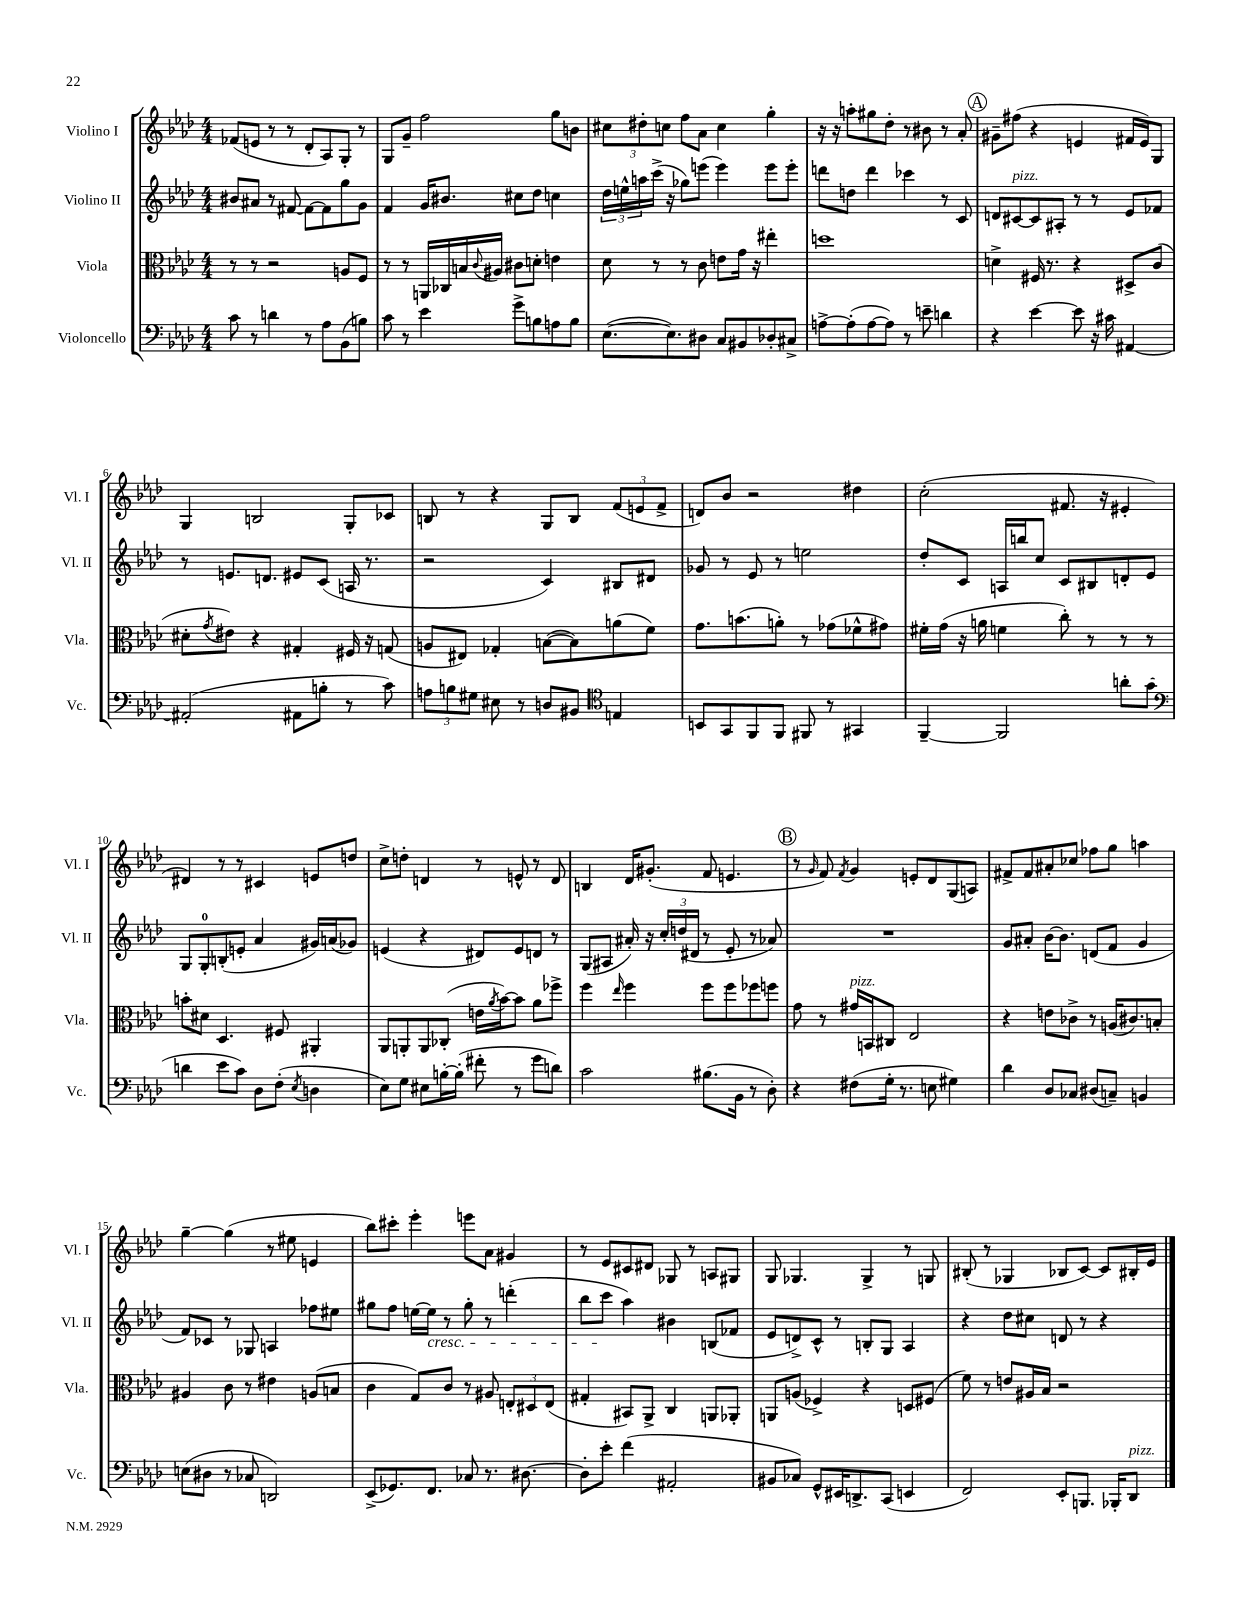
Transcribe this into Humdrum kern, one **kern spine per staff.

**kern	**kern	**kern	**kern
*part4	*part3	*part2	*part1
*staff4	*staff3	*staff2	*staff1
*I"Violoncello	*I"Viola	*I"Violino II	*I"Violino I
*I'Vc.	*I'Vla.	*I'Vl. II	*I'Vl. I
*clefF4	*clefC3	*clefG2	*clefG2
*k[b-e-a-d-]	*k[b-e-a-d-]	*k[b-e-a-d-]	*k[b-e-a-d-]
*M4/4	*M4/4	*M4/4	*M4/4
=1	=1	=1	=1
8c\	8r	8b#X/L	(8f-X/L
8r	8r	8a#X/J	8en/J
4dn\	2r	8r	8r
.	.	[8f#X/	8r
8r	.	8f#\L_	8d-'/L
8A-\L	.	8f#\]	8A-/)
(8BB-\	8An/L	8gg\	8G'/J
8Bn\J)	8F/J	8g\J	8r
=2	=2	=2	=2
8c\	8r	4f/	8G/L
8r	8r	.	8g~/J
4e-\	16AAn/LL	16g/KL	2ff\
.	16C-X/	8.b#X/J	.
.	16Bn/	.	.
.	8qqc/	.	.
.	16A#X/JJ	.	.
8g^\L	8c#X\L	8cc#X\L	.
8Bn\	8dn'\J	8dd-\J	.
8An\	4en\	4ccn\	8gg\L
8B\J	.	.	8bn\J
=3	=3	=3	=3
([8.E-\L	8d-\	24dd-\LL	12cc#X\L
.	.	24een^^\	.
.	.	24aan\	12dd#X'\
.	8r	(16ccc^\JJ	.
.	.	.	12ccn\J
8.E-\])	.	16r	.
.	8r	8gg-X\L)	8ff\L
8D#X\J	8c\	(8eeen\J	8a-\J
8C/L	8en\L	4eee\)	4cc\
8BB#X/	16g\Jk	.	.
.	16r	.	.
8D-X'/	4ee#X'\	8eee\L	4gg'\
8C#X^/J	.	8eee'\J	.
=4	=4	=4	=4
[8An^\L	1ddn	8dddn\L	16r
.	.	.	16r
(8A'\]	.	8ddn\J	8aan'\L
[8A\	.	4ddd\	8gg#X\
8A\J])	.	.	8dd-'\J
8r	.	4ccc-X\	8r
8en~\	.	.	8b#X\
4dn\	.	8r	8r
.	.	8c/	8a-'/
!!LO:REH:place=s1:t=A
=5	=5	=5	=5
4r	4dn^\	8dn/L	8g#X~\L
!	!	!LO:TX:a:i:t=pizz.	!
.	.	[8c#X/	(8ff#X\J
[4e-\	16F#X/	8c#/]	4r
.	8.r	.	.
.	.	8A#X'/J	.
8e-\]	4r	8r	4en/
16r	.	8r	.
16c#X\	.	.	.
[4AA#X/	8D#X^/L	8e-/L	16f#X/LL
.	.	.	16e/J)
.	(8c/J	8f-X/J	8G/J
!!LO:LB:g=z
=6	=6	=6	=6
(2AA#X'/]	8d#X'\L	8r	4G/
.	8qg/	.	.
.	8e#X\J)	8.en/L	.
.	4r	.	2Bn/
.	.	8.dn/J	.
8AA#X\L	4G#X'/	8e#X/L	.
8Bn'\J	.	(8c/J	.
8r	16F#X/	16An/	8G'/L
.	16r	8.r	.
8c\)	(8Gn/	.	8c-X/J
=7	=7	=7	=7
12An\L	8An/L	2r	8Bn/
12Bn\	.	.	.
.	8E#X/J)	.	8r
12G#X\J	.	.	.
8E#X\	4G-X'/	.	4r
8r	.	.	.
8Dn/L	([8Bn\L	4c/)	8G/L
8BB#X/J	8B\])	.	8B/J
*clefC4	*	*	*
4En/	(8an\	8B#X/L	(12f/L
.	.	.	12en/
.	8f\J)	8d#X/J	.
.	.	.	12f^/J
=8	=8	=8	=8
8BBn/L	8.g\L	8g-X/	8dn/L)
8GG/	.	8r	8b-/J
.	(8.bn\	.	.
8FF/	.	8e-/	2r
8FF/J	8an'\J)	8r	.
8FF#X/	8r	2een\	.
8r	(8g-X\L	.	.
4GG#X/	8f-X^^\	.	4dd#X\
.	8g#X\J)	.	.
=9	=9	=9	=9
[4FF~/	16f#X'\LL	8dd-'/L	(2cc'\
.	(16g\JJ	.	.
.	16r	8c/J	.
.	16an\	.	.
2FF/]	4fn\	16An/LL	.
.	.	16bbn/J	.
.	.	8cc/J	.
.	8cc'\)	8c/L	8.f#X/
.	8r	8B#X/	.
.	.	.	16r
8an'\L	8r	8dn'/	4e#X'/
(8g\J	8r	8e-/J	.
!!LO:LB:g=z
=10	=10	=10	=10
*clefF4	*	*	*
4dn\	8bn'\L	8G/L	4d#X/)
.	8d#X\J	8G'/	.
8e-\L	4.D-/	(8Bn'/	8r
8c\J)	.	8en'/J	8r
8D-\L	.	4a-/	4c#X/
(8F'\J	8F#X/	.	.
8qE-/	.	.	.
4Dn\	4AA#X'/	16g#X/LL)	8en/L
.	.	(16an/J	.
.	.	8g-X/J)	8ddn/J
=11	=11	=11	=11
8E-\L)	8AA-/L	(4en/	8cc^\L
8G\J	8AAn'/	.	8ddn'\J
8E#X\L	8AA/	4r	4dn/
[16Bn'\L	(8C-X'/J	.	.
(16B'\JJ]	.	.	.
8f#X'\	16en\LL	8d#X/L)	8r
.	8qa-/	.	.
.	[16b-\J)	.	.
8r	8b-\J]	8e/	8en^^/
8g\L	8a-\L	8dn/J	8r
8dn\J)	8ff-X^\J	8r	8d/
=12	=12	=12	=12
2c\	4ff\	(8G/L	4Bn/
.	.	8A#X/J	.
.	16qqee-/	.	.
.	4ff\	16a#X'/)	16d-/KL
.	.	16r	(8.g#X'/J
.	.	24cc'/LL	.
.	.	(24ddn/	.
.	.	24d#X/JJ	.
(8.B#X\L	8ff\L	8r	8f/
.	8ff\	8e-'/	4.en/
16BB-\Jk	.	.	.
8r	8ff-X\	8r	.
8D-'\)	8ffn\J	8a-X/)	.
!!LO:REH:place=s1:t=B
=13	=13	=13	=13
4r	8g\	1r	8r
.	.	.	16qqg/
.	8r	.	8f/)
.	.	.	8qf/
!	!LO:TX:a:i:t=pizz.	!	!
(8F#X\L	16g#X/LL	.	4g/
.	16BBn/J	.	.
16G'\Jk	8C#X/J	.	.
8.r	.	.	.
.	2E-/	.	8en'/L
8En\	.	.	8d-/
4G#X\)	.	.	(8G/
.	.	.	8An/J)
=14	=14	=14	=14
4d-\	4r	8g/L	8f#X^/L
.	.	8a#X'/J	8f#/
8D-/L	8en\L	[16b-\KL	8a#X'/
.	.	8.b-\J]	.
8C-X/J	8c-X^\J	.	8cc-X/J
(8D#X/L	8r	(8dn/L	8ff-X\L
8Cn~/J)	(16An/KL	8f/J	8gg\J
.	8.c#X/)	.	.
4BBn/	.	4g/	4aan\
.	8Bn'/J	.	.
!!LO:LB:g=z
=15	=15	=15	=15
(8En\L	4A#X/	8f/L)	[4gg~\
8D#X\J	.	8c-X/J	.
8r	8c\	8r	(4gg\]
8C-X/	8r	8G-X/	.
2DDn/)	4e#X\	4An/	8r
.	.	.	8ee#X\
.	(8An/L	8ff-X\L	4en/
.	8Bn/J	8ee#X\J	.
=16	=16	=16	=16
(8EE-^/L	4c\	8gg#X\L	8bb-\L)
8.GG-X/)	.	8ff\J	8ccc#X'\J
.	8G/L)	[16een\LL	4eee-'\
!	!	!LO:TX:b:i:t=cresc.	!
8.FF/J	.	16ee\JJ]	.
.	8c/J	8r	.
8C-X/	8r	8gg#'\	8eeen\L
8.r	8A#X/	8r	8a-\J
.	12En'/L	(4dddn'\	4g#X/
[8.D#X\	.	.	.
.	12D#X/	.	.
.	(12E/J	.	.
=17	=17	=17	=17
8D#'\L]	4G#X'/	8bb-\L	8r
8e-'\J	.	8ccc\J	8e-/L
(4f\	8BB#X/L)	4aa-\)	8c#X/
.	8AA-^/J	.	8d#X/J
2AA#X'/	4C/	4b#X\	8G-X/
.	.	.	8r
.	8AAn/L	(8Bn/L	8An/L
.	8AA-X'/J	8f-X/J	8G#X/J
=18	=18	=18	=18
8BB#X/L	8AAn/L	8e-/L	8G/
8C-X/J)	(8An/J	8dn^/)	4.G-X/
8GG^^/L	4F-X^/)	8c^^/J	.
16EE#X/K	.	8r	.
8.DDn^/	.	.	.
.	4r	8Bn'/L	4G-^/
(8CC/J	.	8G/J	.
4EEn/	8Dn/L	4A-/	8r
.	(8F#X/J	.	8Gn/
=19	=19	=19	=19
2FF/)	8f\)	4r	(8B#X'/
.	8r	.	8r
.	8en/L	8dd-\L	4G-X/
.	16A#X/L	8cc#X\J	.
.	16B-/JJ	.	.
8EE-'/L	2r	8dn/	8B-X/L
8.BBBn/J	.	8r	[8c/J)
.	.	4r	8c/L]
16BBB-X'/KL	.	.	.
!LO:TX:a:i:t=pizz.	!	!	!
8DD-/J	.	.	16B#X'/L
.	.	.	16e-/JJ
==	==	==	==
*-	*-	*-	*-
